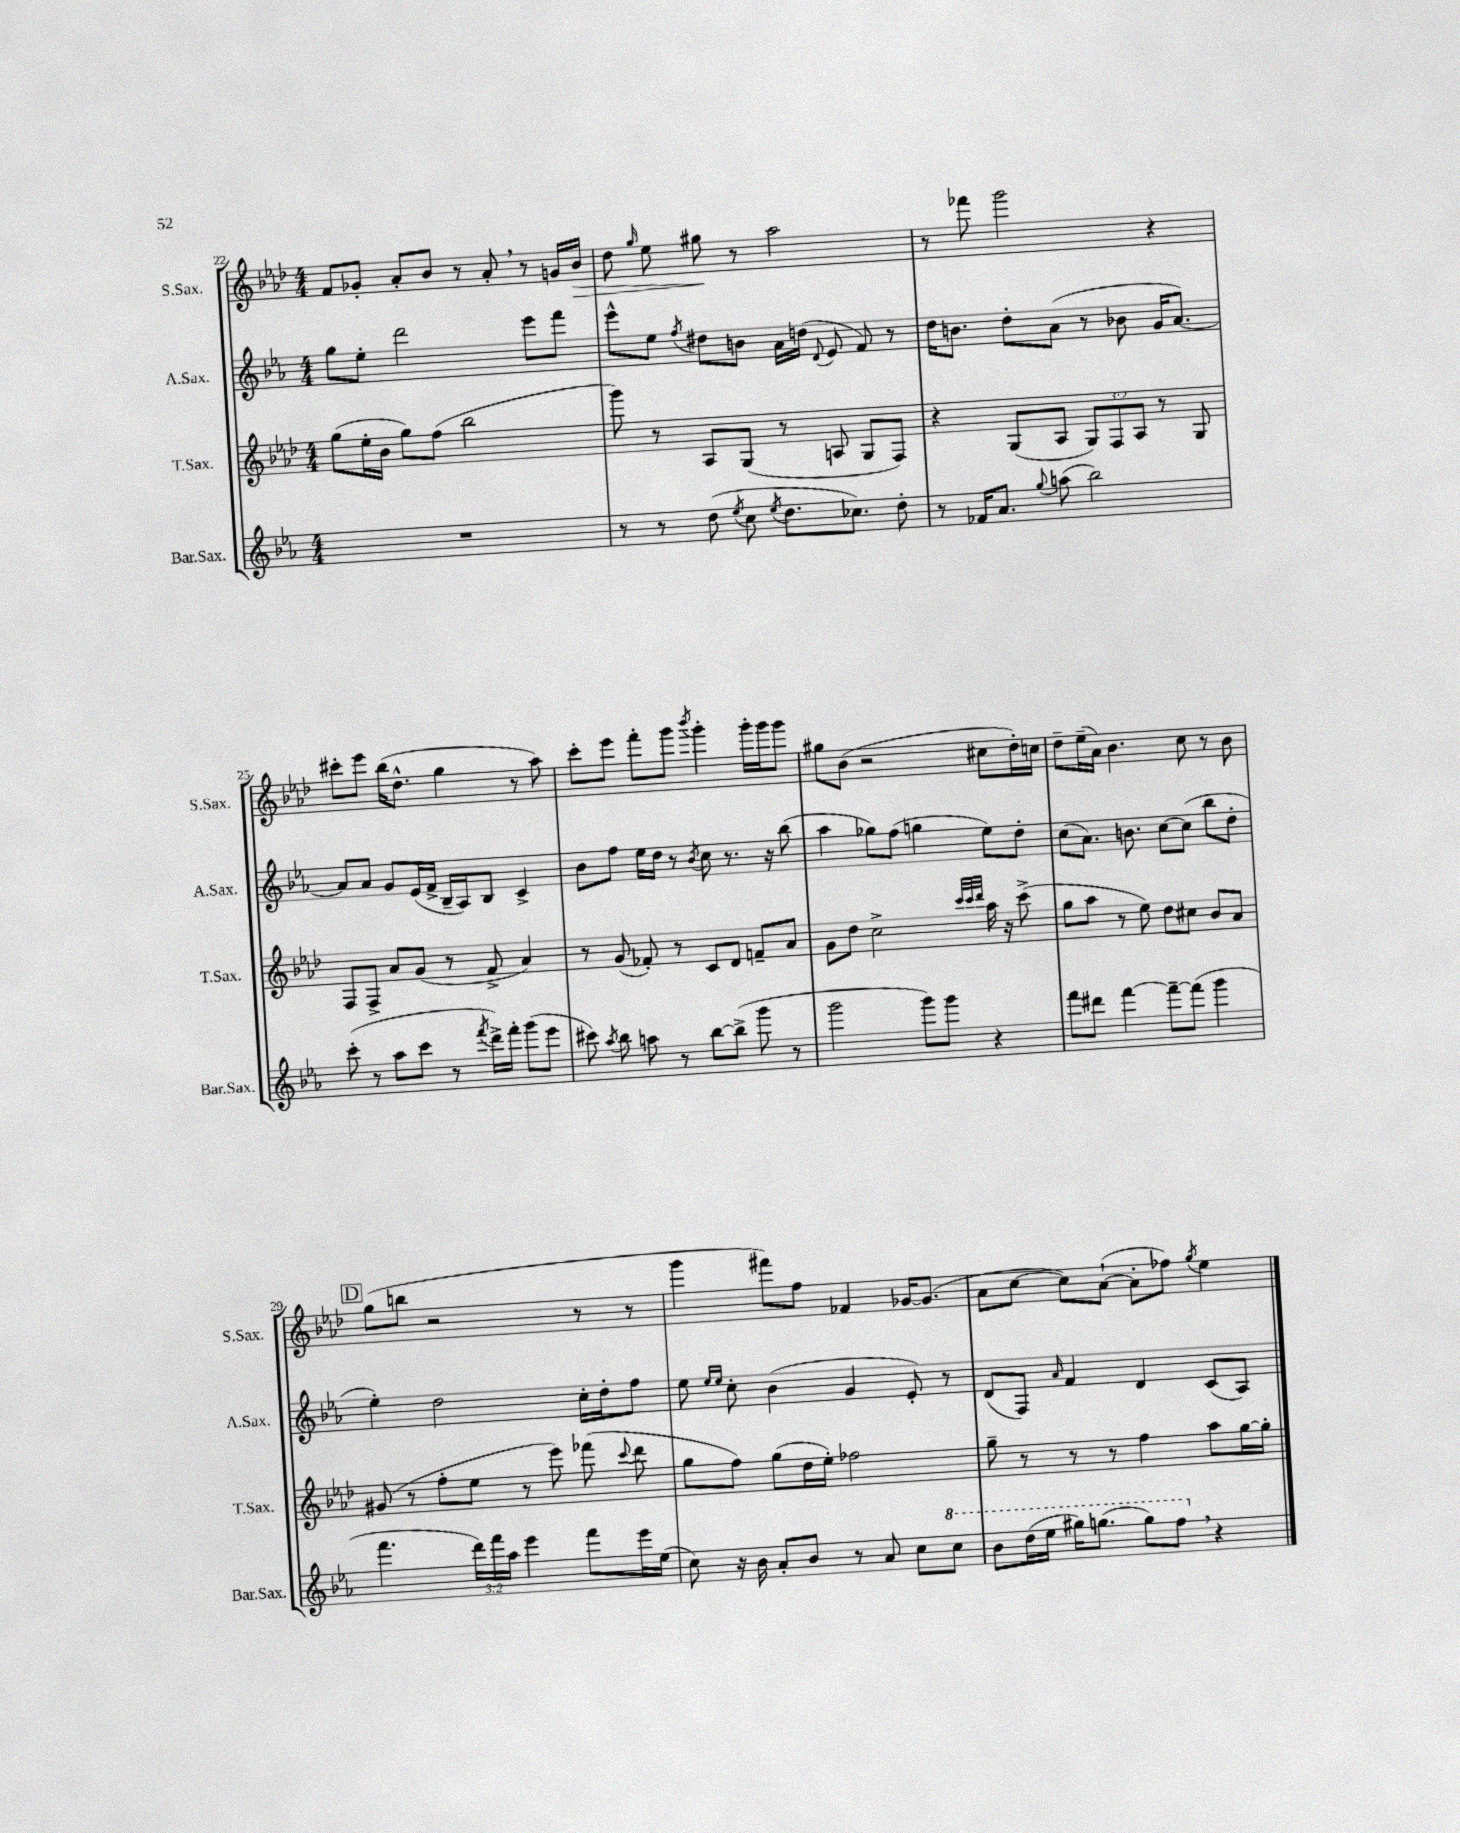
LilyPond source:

<<
\new StaffGroup <<
\new Staff = "s0" \with { instrumentName = "S.Sax." shortInstrumentName = "S.Sax." } {
    \clef treble \key aes \major \numericTimeSignature \time 4/4
    \autoBeamOff f'8[ ges'8]-. aes'8[-. bes'8] r8 aes'8-. \breathe r8 g'16[ bes'16]\> |
    des''8 \grace { g''16 } ees''8 gis''8\! r8 aes''2 |
    r8 fes'''8 g'''2 r4 |
    cis'''8[-. ees'''8] bes''16[( des''8.]-^ g''4 r8 aes''8) |
    c'''8[-. ees'''8] f'''8[-. g'''8] \acciaccatura { bes'''8 } g'''4-. g'''16[-. g'''16 g'''8] |
    gis''8[ bes'8]( r2 cis''8[ des''16-.) c''16] |
    des''8[-- ees''16--( aes'16]) bes'4. c''8 r8 bes'8 |
    \mark \markup { \box "D" } g''8[( b''8] r2 r8 r8 |
    g'''4 fis'''8[) f''8] fes'4 ges'16[~ ges'8.]( |
    aes'8[ c''8]~ c''8[) aes'8]~-!( aes'8[-. fes''8]) \acciaccatura { g''8 } ees''4 \bar "|." |
}
\new Staff = "s1" \with { instrumentName = "A.Sax." shortInstrumentName = "A.Sax." } {
    \clef treble \key ees \major \numericTimeSignature \time 4/4
    \autoBeamOff g''8[ ees''8]-. d'''2 ees'''8[ f'''8] |
    ees'''8[-^ ees''8] \acciaccatura { f''8 } dis''8[ b'8] aes'16[ d''16]( \appoggiatura { d'8 } ees'8 f'8) r8 |
    d''16[ b'8.] d''8[-. aes'8]( r8 bes'8 g'16[ aes'8.]~) |
    aes'8[ aes'8] g'8[ ees'16( f'16]-> bes16[-- aes16) bes8] c'4-> |
    bes'8[ f''8] ees''16[ d''16] r8 \acciaccatura { bes'8 } c''8 r8. r16 bes''8( |
    aes''4 ges''8[) f''8]( g''4 ees''8[) d''8]-. |
    c''8[( aes'8.]) b'8. c''8[~ c''8]( bes''8[ d''8]-. |
    \mark \markup { \box "D" } ees''4-.) d''2 c''16[-. d''16-. f''8] |
    ees''8 \grace { ees''16[ ees''16] } c''8-. bes'4( g'4 ees'8-.) r8 |
    d'8[( f8]) \grace { aes'16 } f'4 d'4 c'8[( aes8]) \bar "|." |
}
\new Staff = "s2" \with { instrumentName = "T.Sax." shortInstrumentName = "T.Sax." } {
    \clef treble \key aes \major \numericTimeSignature \time 4/4 \override Staff.TupletNumber.text = #tuplet-number::calc-fraction-text
    \autoBeamOff g''8[( ees''16-. bes'16] g''8[) f''8]( bes''2 |
    g'''8) r8 aes8[ g8]( r8 a8 g8[ f8]) |
    r4 g8[( aes8] \tuplet 3/2 { g8[) f8 aes8] } r8 g8 |
    f8[ f8]-> aes'8[ g'8]( r8 f'8-> aes'4) |
    r8 g'8( fes'8-.) r8 c'8[ des'8] f'8[-- aes'8] |
    g'8[ des''8] c''2-> \grace { c'''32[ c'''32 des'''32] } aes''16 r16 c'''8->( |
    g''8[ aes''8] r8 ees''8) des''8[ cis''8] bes'8[ aes'8] |
    \mark \markup { \box "D" } gis'8( r8 f''8[-. ees''8] r8 ees'''8) fes'''8( \appoggiatura { c'''8 } des'''8 |
    g''8[ f''8]) g''8[( des''16 ees''16]-.) fes''2 |
    g''8-- r8 r8 r8 f''4 aes''8[ g''16~ g''16]-. \bar "|." |
}
\new Staff = "s3" \with { instrumentName = "Bar.Sax." shortInstrumentName = "Bar.Sax." } {
    \clef treble \key ees \major \numericTimeSignature \time 4/4 \override Staff.TupletNumber.text = #tuplet-number::calc-fraction-text
    \autoBeamOff R1 |
    r8 r8 d''8( \acciaccatura { ees''8 } c''8 \acciaccatura { ees''8 } d''8.[ ces''8.]) d''8-. |
    r8 fes'16[ aes'8.] \appoggiatura { g''8 } a''8( bes''2) |
    c'''8-.( r8 aes''8[ c'''8] r8 \acciaccatura { f'''8 } d'''16[->) f'''16]-. g'''8[( ees'''8] |
    cis'''8) \acciaccatura { aes''8 } bes''8 a''8 r8 bes''8[~ bes''8]->( g'''8 r8 |
    g'''2 g'''8[) g'''8] r4 |
    f'''8[ dis'''8] f'''4~ f'''8[~-- f'''8]( g'''4 |
    \mark \markup { \box "D" } f'''4. \tuplet 3/2 { d'''16[) f'''16 aes''16] } ees'''4 f'''8[ ees'''16 ees''16]( |
    c''8) r16 bes'16 aes'8[-. bes'8] r8 aes'8 c''8[ \ottava #1 c'''8] |
    bes''8[ d'''16( ees'''16] gis'''16[) g'''8.]( g'''8[) f'''8] \breathe \ottava #0 r4 \bar "|." |
}
>>
>>
\layout { \context { \Score currentBarNumber = #22 } }
